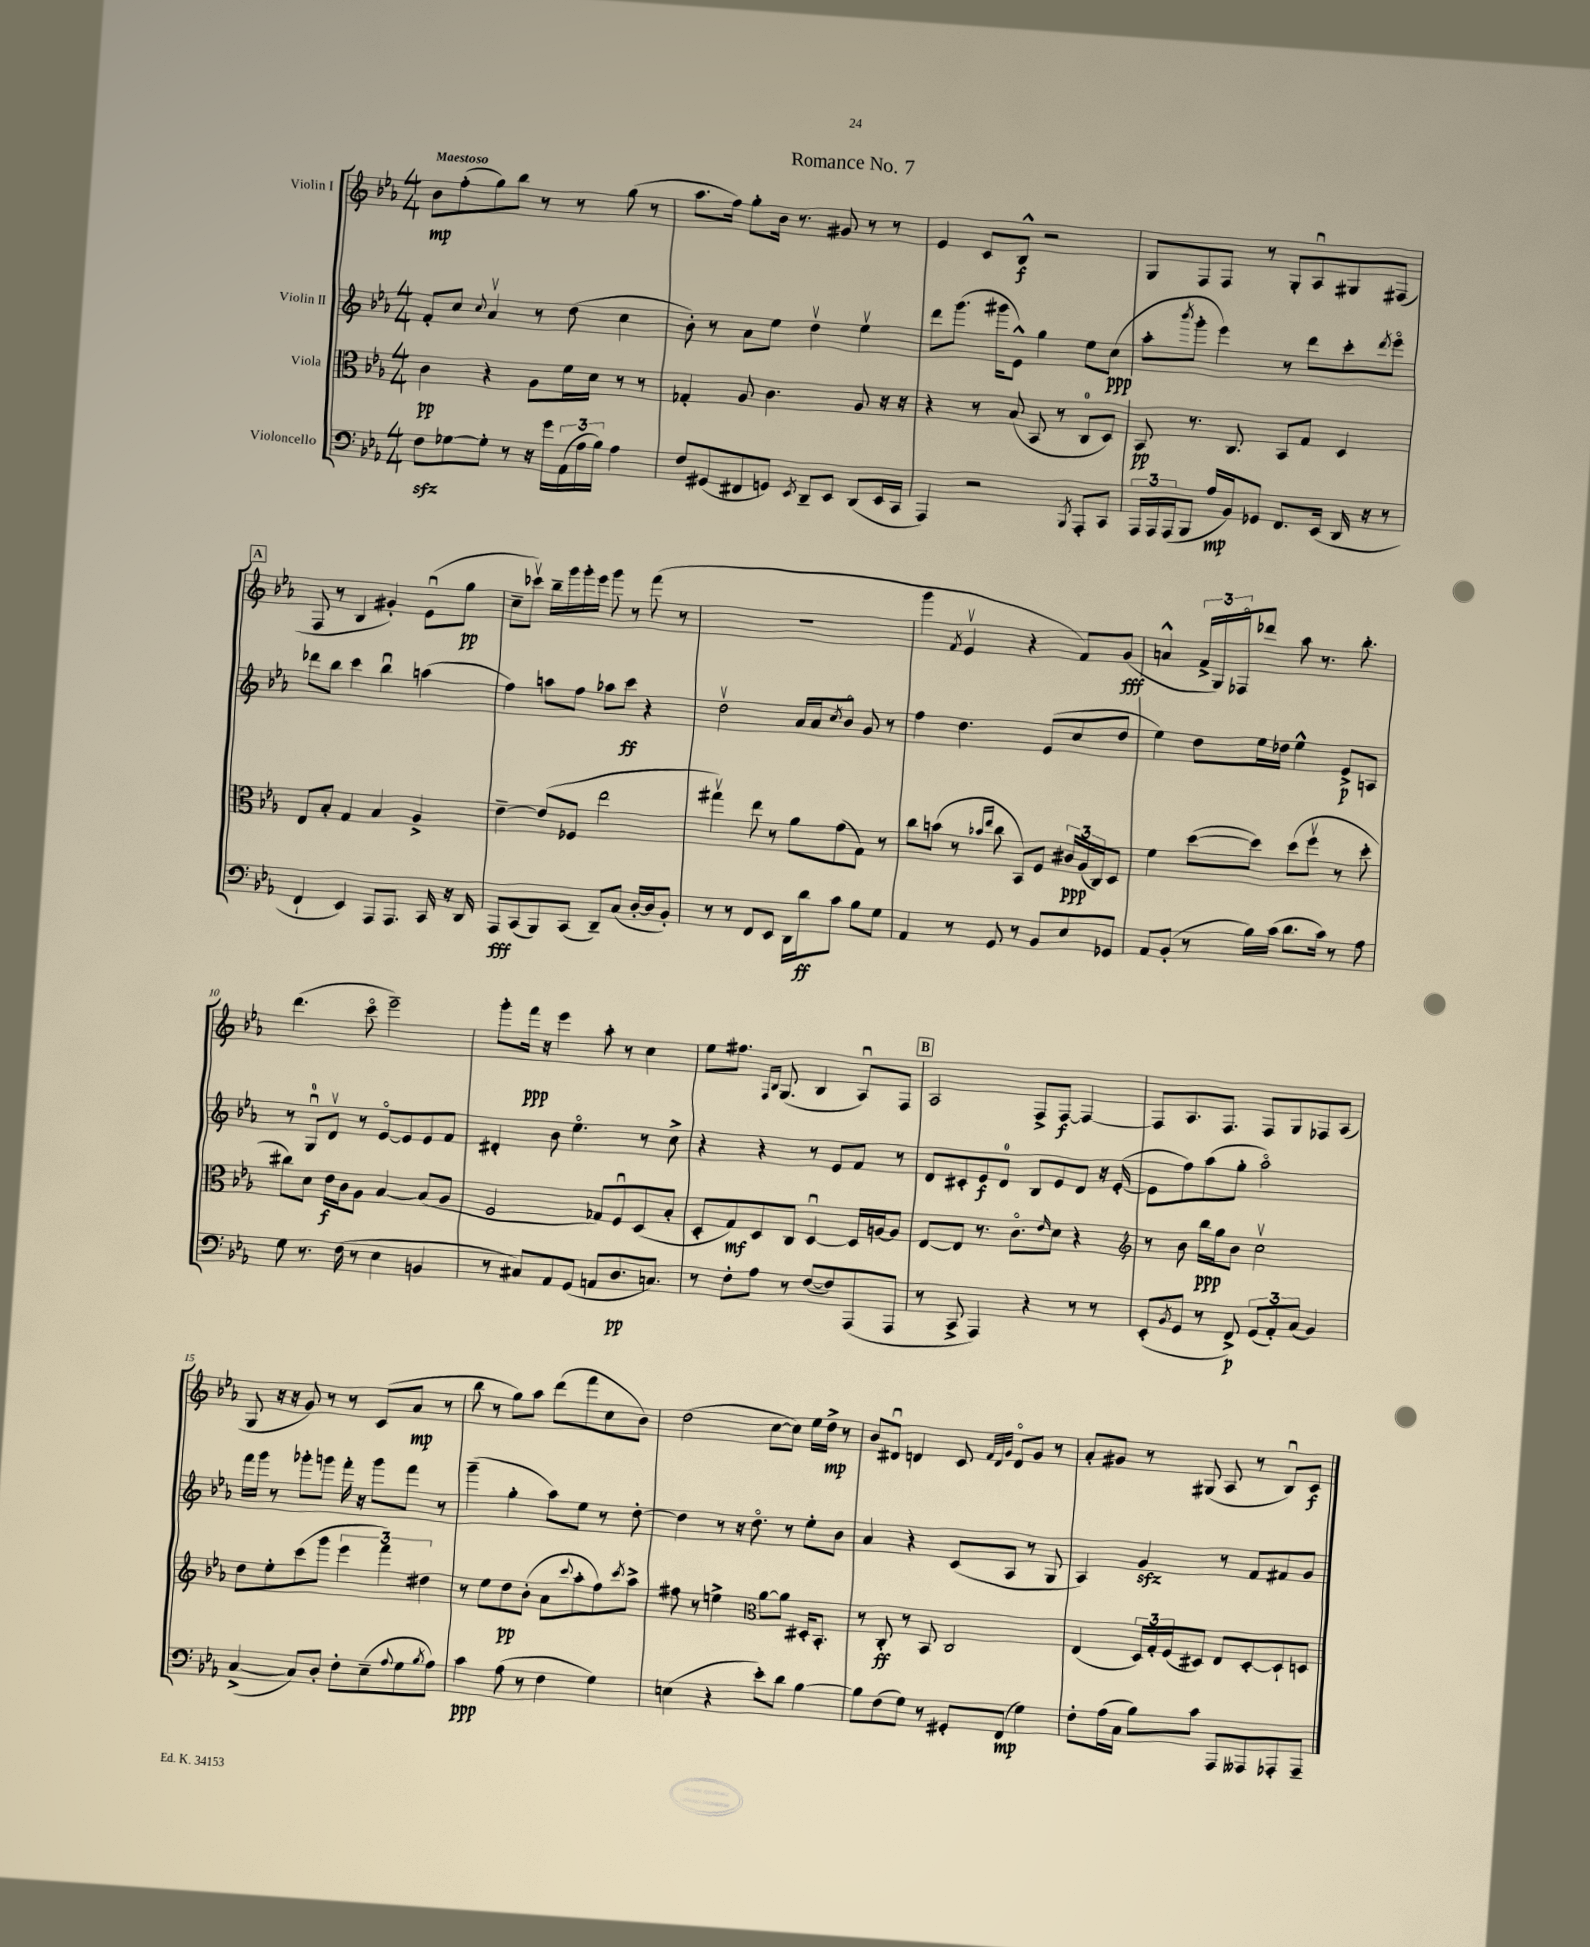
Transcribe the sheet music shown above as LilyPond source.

\header { title = "Romance No. 7" }
<<
\new StaffGroup <<
\new Staff = "s0" \with { instrumentName = "Violin I" } {
    \clef treble \key ees \major \numericTimeSignature \time 4/4 \tempo "Maestoso"
    bes'8\mp f''8-.( g''8) bes''8 r8 r8 g''8( r8 |
    aes''8. f''16) g''8-. bes'16 r8. gis'8 r8 r8 |
    ees'4 c'8 bes8-^\f r2 |
    g8 f8 f8 r8 g8-. aes8\downbow gis8 fis8( |
    \mark \markup { \box "A" } f8 r8 bes4 gis'4-.) ees'8\downbow( g''8\pp |
    c''8-- ces'''8\upbow) bes''16-- g'''16 g'''16-. ees'''16 g'''8 r8 f'''8( r8 |
    R1 |
    g'''4 \acciaccatura { f'8 } ees'4\upbow r4 f'8) g'8\fff( |
    a'4-^ \tuplet 3/2 { f'16-> g16) fes16\flageolet } des'''8 aes''8 r8. bes''8.-. |
    d'''4.( c'''8\flageolet ees'''2--) |
    g'''8-. f'''16\ppp r16 ees'''4 aes''8-. r8 c''4 |
    ees''8 fis''8. \grace { f16 bes16 } g8.( bes4 aes8\downbow) f8 |
    \mark \markup { \box "B" } aes2 f8-> f8~\f f4~ |
    f8 aes8. f8. f8 g8 fes8 aes8( |
    g8 r16 r16 g'8) r8 r8 c'8( aes'8\mp r8 |
    bes''8 r8 g''8) aes''8 d'''8( f'''8 c''8 bes'8) |
    d''2( c''8~ c''8) ees''16 d''16->\mp r8 |
    bes'8 dis'8\downbow d'4 c'8 \grace { f'32 d'32 g'32 } d'8\flageolet g'8 r8 |
    aes'8-. gis'8 r8 gis8( aes8 r8 bes8\downbow) c'8\f \bar "|." |
}
\new Staff = "s1" \with { instrumentName = "Violin II" } {
    \clef treble \key ees \major \numericTimeSignature \time 4/4
    f'8-. c''8 \appoggiatura { c''8 } aes'4\upbow r8 d''8( c''4 |
    bes'8-.) r8 aes'8 ees''8 d''4\upbow ees''4\upbow |
    d'''8 g'''8.( gis'''16 ees'8-^) g''4 ees''8 c''8\ppp( |
    aes''8-. \acciaccatura { bes'''8 } g'''8-. ees'''4) r8 d'''8 c'''8-. \acciaccatura { d'''8 } ees'''8\flageolet |
    \mark \markup { \box "A" } des'''8 bes''8 c'''4 bes''4\downbow a''4( |
    f''4) a''8 f''8 aes''8 c'''8\ff r4 |
    d''2\upbow aes'16 aes'16 \acciaccatura { c''8 } bes'8\flageolet g'8 r8 |
    f''4 d''4. ees'8( c''8 d''8 |
    ees''4) d''8 ees''16 des''16 ees''4-^ ees'8->\p a8 |
    r8 g8-0\downbow d'8\upbow r8 ees'8~\flageolet ees'8 ees'8 f'8 |
    dis'4-. bes'8 ees''4.\flageolet r8 c''8-> |
    r4 r4 r8 ees'8 f'8 r8 |
    \mark \markup { \box "B" } d'8 cis'8-. ees'8\f d'8-0 bes8 ees'8 d'8 r16 ees'16~-.( |
    ees'8 f''8) aes''8( g''8-. aes''2\flageolet) |
    f'''16 g'''16 r8 ges'''8-. g'''8 f'''16-. r16 g'''8 f'''8 r8 |
    g'''4--( g''4-. aes''8) ees''8 r8 d''8~-. |
    d''4 r8 r16 d''8.\flageolet r8 ees''8-. bes'8 |
    aes'4 r4 c'8( aes8 r8 g8 |
    aes4) g'4\sfz r8 f'8 fis'8 g'8 \bar "|." |
}
\new Staff = "s2" \with { instrumentName = "Viola" } {
    \clef alto \key ees \major \numericTimeSignature \time 4/4
    c'4\pp r4 aes8 f'16 d'16 r8 r8 |
    ges4-. aes8 c'4. aes8 r16 r16 |
    r4 r8 bes8( bes,8 r8 c8-0 d8) |
    bes,8\pp r8. c8. bes,8 g8 d4 |
    \mark \markup { \box "A" } ees8 bes8-. g4 bes4 aes4-> |
    ees'4~-- ees'8( fes8 ees''2 |
    gis''4\upbow) ees''8 r8 aes'8 g'8( g8) r8 |
    c''8 b'8( r8 \grace { bes'16 ees''16 } c''8 bes,8) f8 \tuplet 3/2 { cis'16\ppp aes16( c16) } d8 |
    f'4 d''8~( d''8) d''8( f''8\upbow r8 d''8-. |
    cis''8) d'8 ees'16\f c'16 aes8 bes4~ bes8( aes8 |
    f2 ges8) f8\downbow d8( bes8-. |
    d8-. g8\mf) d8 c8 d4~\downbow d16 a16~ a8 |
    \mark \markup { \box "B" } ees8~ ees8 r8. c'8.\flageolet \grace { ees'16 } d'8 r4 |
    \clef treble r8 bes'8 bes''16\ppp g''16 bes'8 c''2\upbow |
    d''8 ees''8-. c'''8( g'''8 \tuplet 3/2 { ees'''4 f'''4) dis''4 } |
    r8 ees''8 d''8\pp bes'8-.( aes'8 \appoggiatura { c'''8 } aes''8-. f''8) \acciaccatura { c'''8 } aes''8-> |
    fis''8 r8 e''4-> \clef alto aes'8~ aes'8 dis16-. bes,8.-. |
    r8 c8-.\ff r8 bes,8 c2 |
    ees4( \tuplet 3/2 { d16) g16-. f16( } dis8) ees8 dis8~-. dis8-! d8 \bar "|." |
}
\new Staff = "s3" \with { instrumentName = "Violoncello" } {
    \clef bass \key ees \major \numericTimeSignature \time 4/4
    f8\sfz ges8~ ges8-. r8 r16 g'16 \tuplet 3/2 { aes,16( aes16 bes16) } aes4 |
    f8 gis,8( fis,8 g,8) \acciaccatura { ees,8 } d,8-- ees,8 d,8( ees,16 c,16 |
    aes,,4) r2 \acciaccatura { bes,,8 } aes,,8-. c,8 |
    \tuplet 3/2 { aes,,16 aes,,16 aes,,16( } bes,,8 aes16\mp bes,16) ges,8 f,8. ees,16( d,16 r16 r8 |
    \mark \markup { \box "A" } f,4-! ees,4) aes,,8 aes,,8. c,16 r16 d,16 |
    aes,,8\fff c,8( bes,,8) c,8( d,8--) c8( d16~-. d16 bes,8-.) |
    r8 r8 f,8 ees,8 d,16 d'16\ff c'8 bes8 g8 |
    aes,4 r8 g,8 r8 bes,8 ees8 ges,8 |
    aes,8 bes,8-.( r8 bes16) c'16( d'8. c'16) r8 aes8 |
    g8 r8. f16( r8 ees4 b,4 |
    r8 cis8) aes,8 g,8( a,8 d8.\pp c8.) |
    r8 f8-. aes8 r8 f8~( f8) aes,,8( aes,,8 |
    \mark \markup { \box "B" } r8 c,8-> aes,,4) r4 r8 r8 |
    ees,8-.( \acciaccatura { bes,8 } g,8 r8 f,8->\p) \tuplet 3/2 { g,8( aes,8-.) c8( } bes,4) |
    c4~->( c8) d8-. f8-. ees8--( \appoggiatura { aes8 } g8 \acciaccatura { bes8 } aes8) |
    c'4\ppp aes8( r8 f4 g4) |
    e4( r4 ees'8-.) d'8 bes4~ |
    bes8 f8( g8) r8 gis,8-. f,8\mp( g4) |
    f8-. aes16( c16 bes8) c'8 aes,,8 aeses,,8 aes,,8-. aes,,8-- \bar "|." |
}
>>
>>
